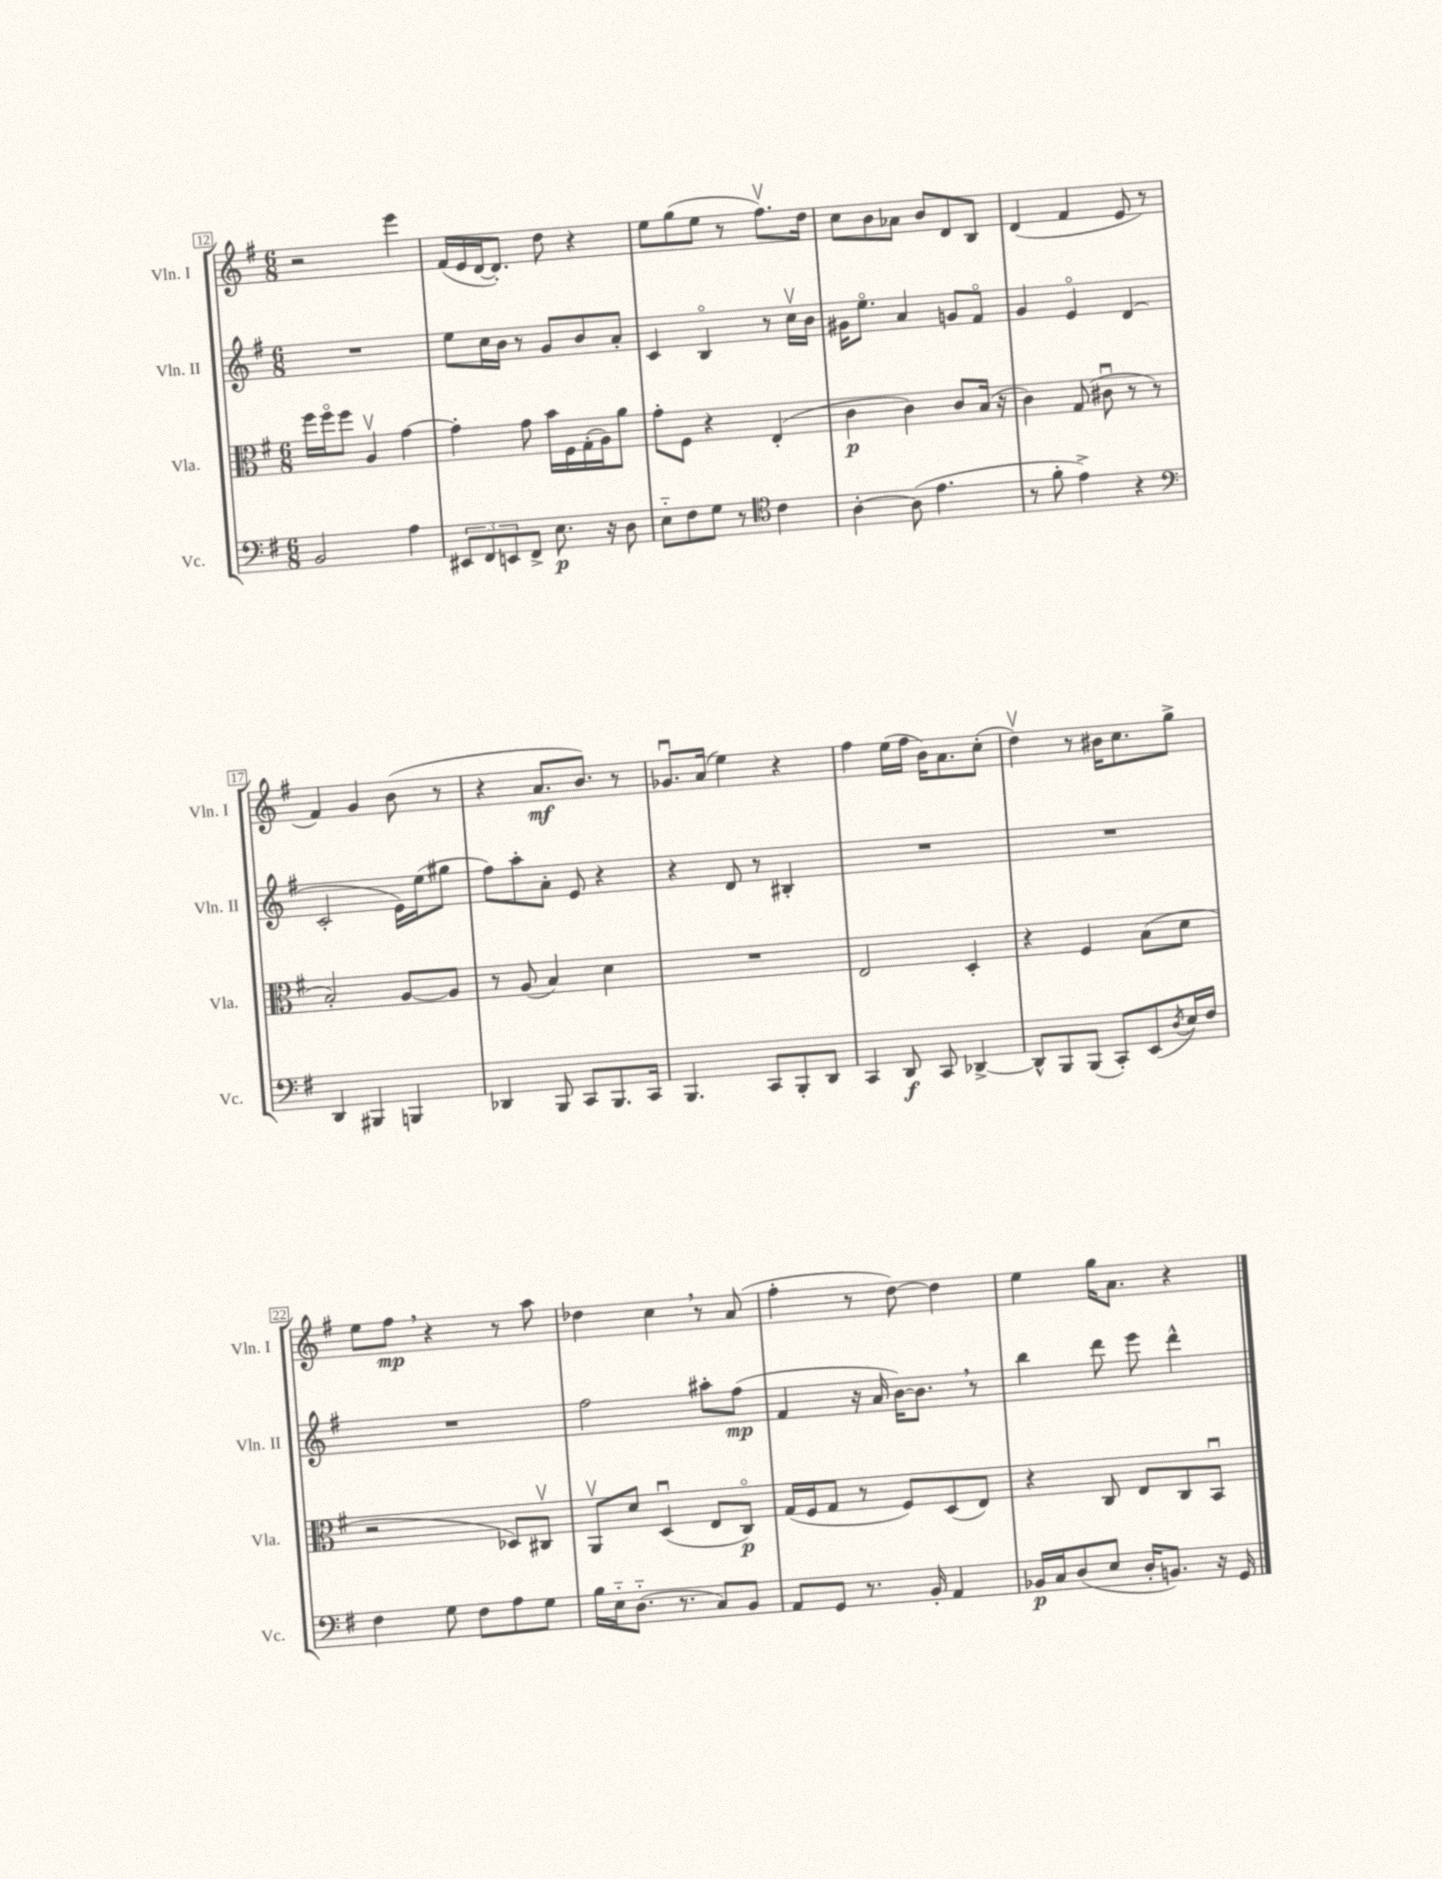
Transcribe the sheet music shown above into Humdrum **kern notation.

**kern	**kern	**kern	**kern
*staff4	*staff3	*staff2	*staff1
*clefF4	*clefC3	*clefG2	*clefG2
*k[f#]	*k[f#]	*k[f#]	*k[f#]
*M6/8	*M6/8	*M6/8	*M6/8
2BB	16ff#	2.r	2r
.	16ff#o	.	.
.	8ff#	.	.
.	4Av	.	.
4A	[4g	.	4eee
=	=	=	=
12EE#	4g']	8ee	(16f#
.	.	.	16e
12FF#	.	.	.
.	.	16cc	[16d
12EE	.	.	.
.	.	16b	8.d'])
8FF#^	8g	8r	.
8.E	16b	8g	8dd
.	16F#	.	.
.	(16G'	8b	4r
16r	16A)	.	.
8D	8a	8a'	.
=	=	=	=
8E'~	8g'	4c	8ee
8F#	8F#	.	(8gg
8G	4r	4Bo	8ee
8r	.	.	8r
*clefC4	*	*	*
4c	(4E'	8r	8.ff#v)
.	.	16ccv	.
.	.	16b	16dd
=	=	=	=
[4A'	4c	16g#	8cc
.	.	8.eeo	.
.	.	.	8b
(8A]	4c)	4a	8a-
4.e	.	.	8b
.	8c	8g	8d
.	(16B	8f#o	8B
.	16r	.	.
=	=	=	=
8r	4c)	4g	(4d
8f#'	.	.	.
4e^)	(8G	4eo	4f#
.	8c#u	.	.
4r	8r	(4d	8e
.	8r	.	8r
=	=	=	=
*clefF4	*	*	*
4DD	2B')	2c'	4f#)
4BBB#	.	.	4g
4BBB	[8A	16e)	(8b
.	.	(16ee	.
.	8A]	8gg#	8r
=	=	=	=
4DD-	8r	8ff#)	4r
.	(8A	8aa'	.
8BBB	4B)	8a'	8.a
8CC	.	8e	.
.	.	.	8.b)
8.BBB	4d	4r	.
.	.	.	8r
16CC	.	.	.
=	=	=	=
4.BBB	2.r	4r	8.g-u
.	.	.	(16a
.	.	8d	4ee)
8CC	.	8r	.
8BBB'	.	4B#'	4r
8DD	.	.	.
=	=	=	=
4CC	2E	2.r	4ff#
8DD	.	.	(16ee
.	.	.	16ff#
8CC	.	.	16b)
.	.	.	8.a
[4DD-^	4D'	.	.
.	.	.	(8cc'
=	=	=	=
8DD-^^]	4r	2.r	4ddv)
8BBB	.	.	.
(8BBB	4F#	.	8r
8CC')	.	.	16b#
.	.	.	8.cc
(8EE	(8B	.	.
8qD	.	.	.
16E)	8d	.	8gg^
16F#	.	.	.
=	=	=	=
4F#	2r	2.r	8ee
.	.	.	8ff#
8G	.	.	4r
8F#	.	.	.
8A	8D-)	.	8r
8G	8C#v	.	8aa
=	=	=	=
16B	8AAv	2ff#	4dd-
16E'~	.	.	.
(8.D'~	8d	.	.
.	(4Du	.	4cc
8.r	.	.	.
8C)	8E	8aa#'	8r
8BB	8Co)	(8ff#	(8a
=	=	=	=
8AA	(16G	4f#	4ff#'
.	16F#	.	.
8GG	8G	.	.
8.r	8r	16r	8r
.	.	16a	.
.	8F#)	[16b)	[8dd)
16BB'	.	8.b]	.
4AA	(8D	.	4dd]
.	8E)	8r	.
=	=	=	=
16BB-	4r	4bb	4ee
16C	.	.	.
(8D	.	.	.
8E	8C	8ddd	16gg
.	.	.	8.a
16D'	8E	8eee	.
8.BB)	.	.	.
.	8C	4ddd^^	4r
16r	8BBu	.	.
16GG	.	.	.
==	==	==	==
*-	*-	*-	*-
